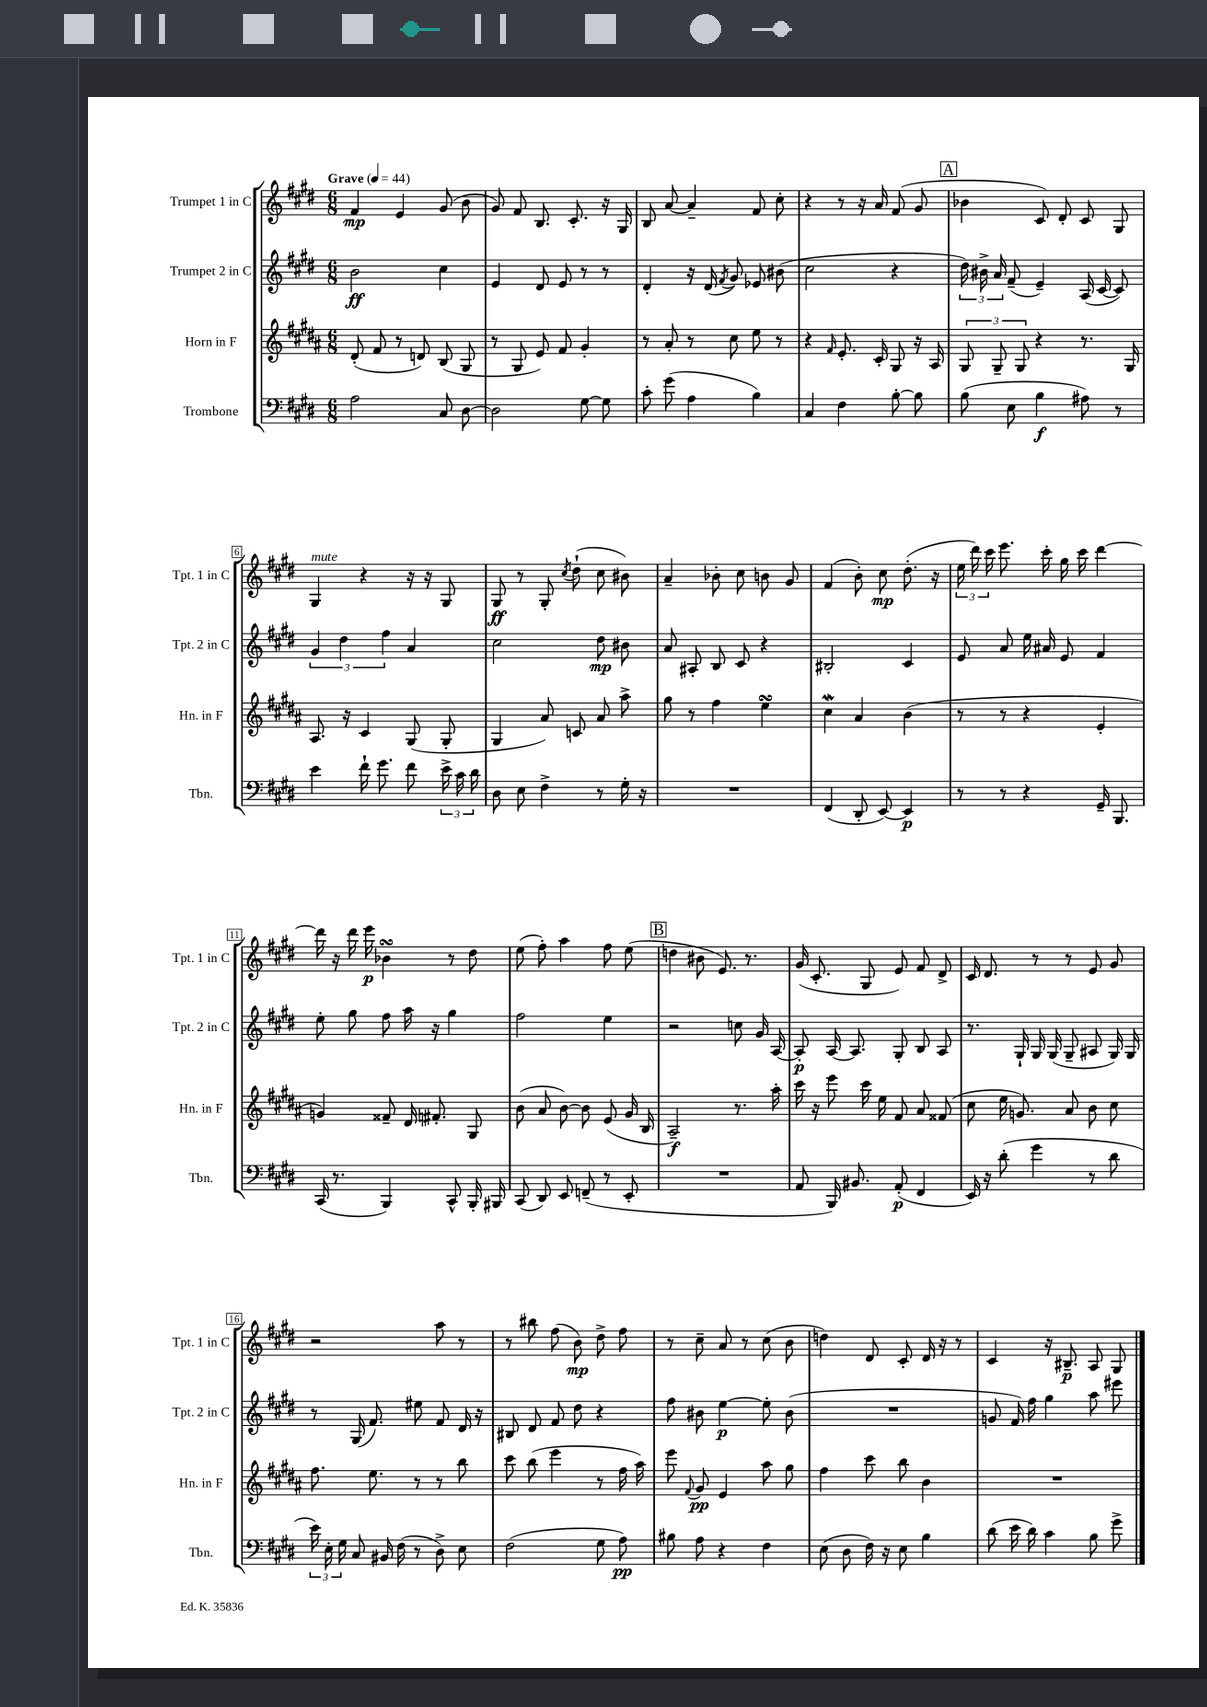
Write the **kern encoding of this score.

**kern	**kern	**kern	**kern
*staff4	*staff3	*staff2	*staff1
*clefF4	*clefG2	*clefG2	*clefG2
*k[f#c#g#d#]	*k[f#c#g#d#a#]	*k[f#c#g#d#]	*k[f#c#g#d#]
*M6/8	*M6/8	*M6/8	*M6/8
*MM44	*MM44	*MM44	*MM44
2A	(8d#'	2b	4f#
.	8f#	.	.
.	8r	.	4e
.	8d)	.	.
8C#	(8B	4cc#	(8g#
[8D#	8G#	.	8b
=	=	=	=
2D#]	8r	4e	8g#)
.	8G#	.	8f#
.	8e)	8d#	8.B
.	8f#	8e	.
.	.	.	8.c#'
[8G#	4g#'	8r	.
8G#]	.	8r	16r
.	.	.	16G#
=	=	=	=
8c#'	8r	4d#'	8B
(8g#	8a#'	.	[8a
4A	8r	16r	4a~]
.	.	(16d#	.
.	.	8qf#	.
.	8cc#	8g#)	.
4B)	8ee	8e-	8f#
.	8r	(8b#	8cc#'
=	=	=	=
4C#	4r	2cc#	4r
.	16qqf#	.	.
4F#	8.e'	.	8r
.	.	.	16r
.	16c#'	.	16a
[8B'	8G#	4r	(8f#
8B]	16r	.	8g#
.	16A#	.	.
=	=	=	=
(8B	12G#	24dd#)	4b-
.	.	24b#^	.
.	12G#~	24a	.
8E	.	(8f#~	.
.	12G#	.	.
4B	4r	4e~)	8c#)
.	.	.	8d#'
8A#)	8.r	(16A	8c#
.	.	[16c#	.
8r	.	8c#])	8G#
.	16G#	.	.
=	=	=	=
4e	8.A#	6g#	4G#
.	.	6dd#	.
.	16r	.	.
16f#`	4c#	.	4r
8.g#	.	.	.
.	.	6ff#	.
8f#	(8G#	4a	16r
.	.	.	16r
24e^	8G#'	.	8G#
24c#	.	.	.
24d#	.	.	.
=	=	=	=
8D#	4G#	2cc#	8G#
8E	.	.	8r
4F#^	8a#)	.	8G#'
.	.	.	8qcc#
.	8c	.	(8dd#`
8r	8a#	8dd#	8cc#
16G#'	8aa#^	8b#	8b#)
16r	.	.	.
=	=	=	=
2.r	8gg#	8a	4a~
.	8r	8A#'	.
.	4ff#	8B	8b-'
.	.	8c#	8cc#
.	4ee	4r	8b
.	.	.	8g#
=	=	=	=
(4FF#	4cc#	2B#'	(4f#
8DD#'	4a#	.	8b')
[8EE)	.	.	8cc#
4EE]	(4b	4c#	(8.dd#'
.	.	.	16r
=	=	=	=
8r	8r	8e	24ee
.	.	.	24ddd#)
.	.	.	24ccc#
8r	8r	8a	8.eee
4r	4r	16ee	.
.	.	16a#	16ccc#'
.	.	8e	16gg#
.	.	.	16ccc#
16GG#~	4e'	4f#	[4ddd#
8.BBB	.	.	.
=	=	=	=
(16CC#	4g)	8ee'	16ddd#]
8.r	.	.	16r
.	.	8gg#	16ddd#
.	.	.	16eee
4BBB)	8f##~	8ff#	4b-
.	16d#	16aa	.
.	8.f#'	16r	.
8CC#^^	.	4gg#	8r
16BBB'	8G#	.	8dd#
16BBB#	.	.	.
=	=	=	=
(8CC#	(8b	2ff#	(8ee
8DD#)	8a#	.	8ff#')
8EE	[8b)	.	4aa
(8FF~	8b]	.	.
8r	(8e	4ee	8ff#
8EE'	16g#	.	(8ee
.	16B	.	.
=	=	=	=
2.r	2A#~)	2r	4dd
.	.	.	8b#
.	.	.	8.e)
.	8.r	8cc	.
.	.	.	8.r
.	.	16g#	.
.	16aa#'	[16A	.
=	=	=	=
8AA	16ccc#	8A']	(16g#
.	16r	.	8.c#'
16BBB)	8eee	[16A	.
8.BB#	.	8.A]	.
.	16ccc#	.	8G#
.	16ee	.	.
(8AA'	8f#	8G#'	8e)
4FF#	8a#	8B	8f#
.	(8f##	8A	8d#^
=	=	=	=
16EE)	8cc#	8.r	16c#
16r	.	.	8.d#
(8d#'	16ee	.	.
.	8.g)	16G#`	.
4g#	.	16G#	8r
.	.	(16G#	.
.	8a#	8G#~	8r
8r	8b	8A#	8e
8d#	8cc#	16G#)	8g#
.	.	16G#	.
=	=	=	=
24e)	8.ff#	8r	2r
24E'	.	.	.
24G#	.	.	.
8C#	.	(16G#	.
.	8.ee	8.f#)	.
16BB#	.	.	.
(16F#	.	.	.
8r	8r	8ee#	.
8D#^)	8r	8f#	8aa
8E	8bb	16d#	8r
.	.	16r	.
=	=	=	=
(2F#	8ccc#	8B#	8r
.	(8bb	8d#	8bb#
.	4eee	8f#	(8ff#
.	.	8dd#	8b)
8G#	8r	4r	8dd#^
8A)	16ff#	.	8ff#
.	16aa#)	.	.
=	=	=	=
8B#	8eee	8ff#	8r
.	8qqf#	.	.
8A	8g#	8b#	8cc#~
4r	4e	[4ee	8a
.	.	.	8r
4F#	8aa#	8ee']	(8cc#
.	8gg#	(8b#	8b
=	=	=	=
(8E	4ff#	2.r	4dd)
8D#	.	.	.
16F#)	8ccc#	.	8d#
16r	.	.	.
8E	8bb	.	8c#'
4B	4b	.	16d#
.	.	.	16r
.	.	.	8r
=	=	=	=
(8d#	2.r	8g	4c#
16e	.	16f#)	.
16d#)	.	16ff#	.
4c#	.	4gg#	16r
.	.	.	8.B#~
8B	.	8aa	8A
8g#^	.	8eee#	8G#
==	==	==	==
*-	*-	*-	*-
